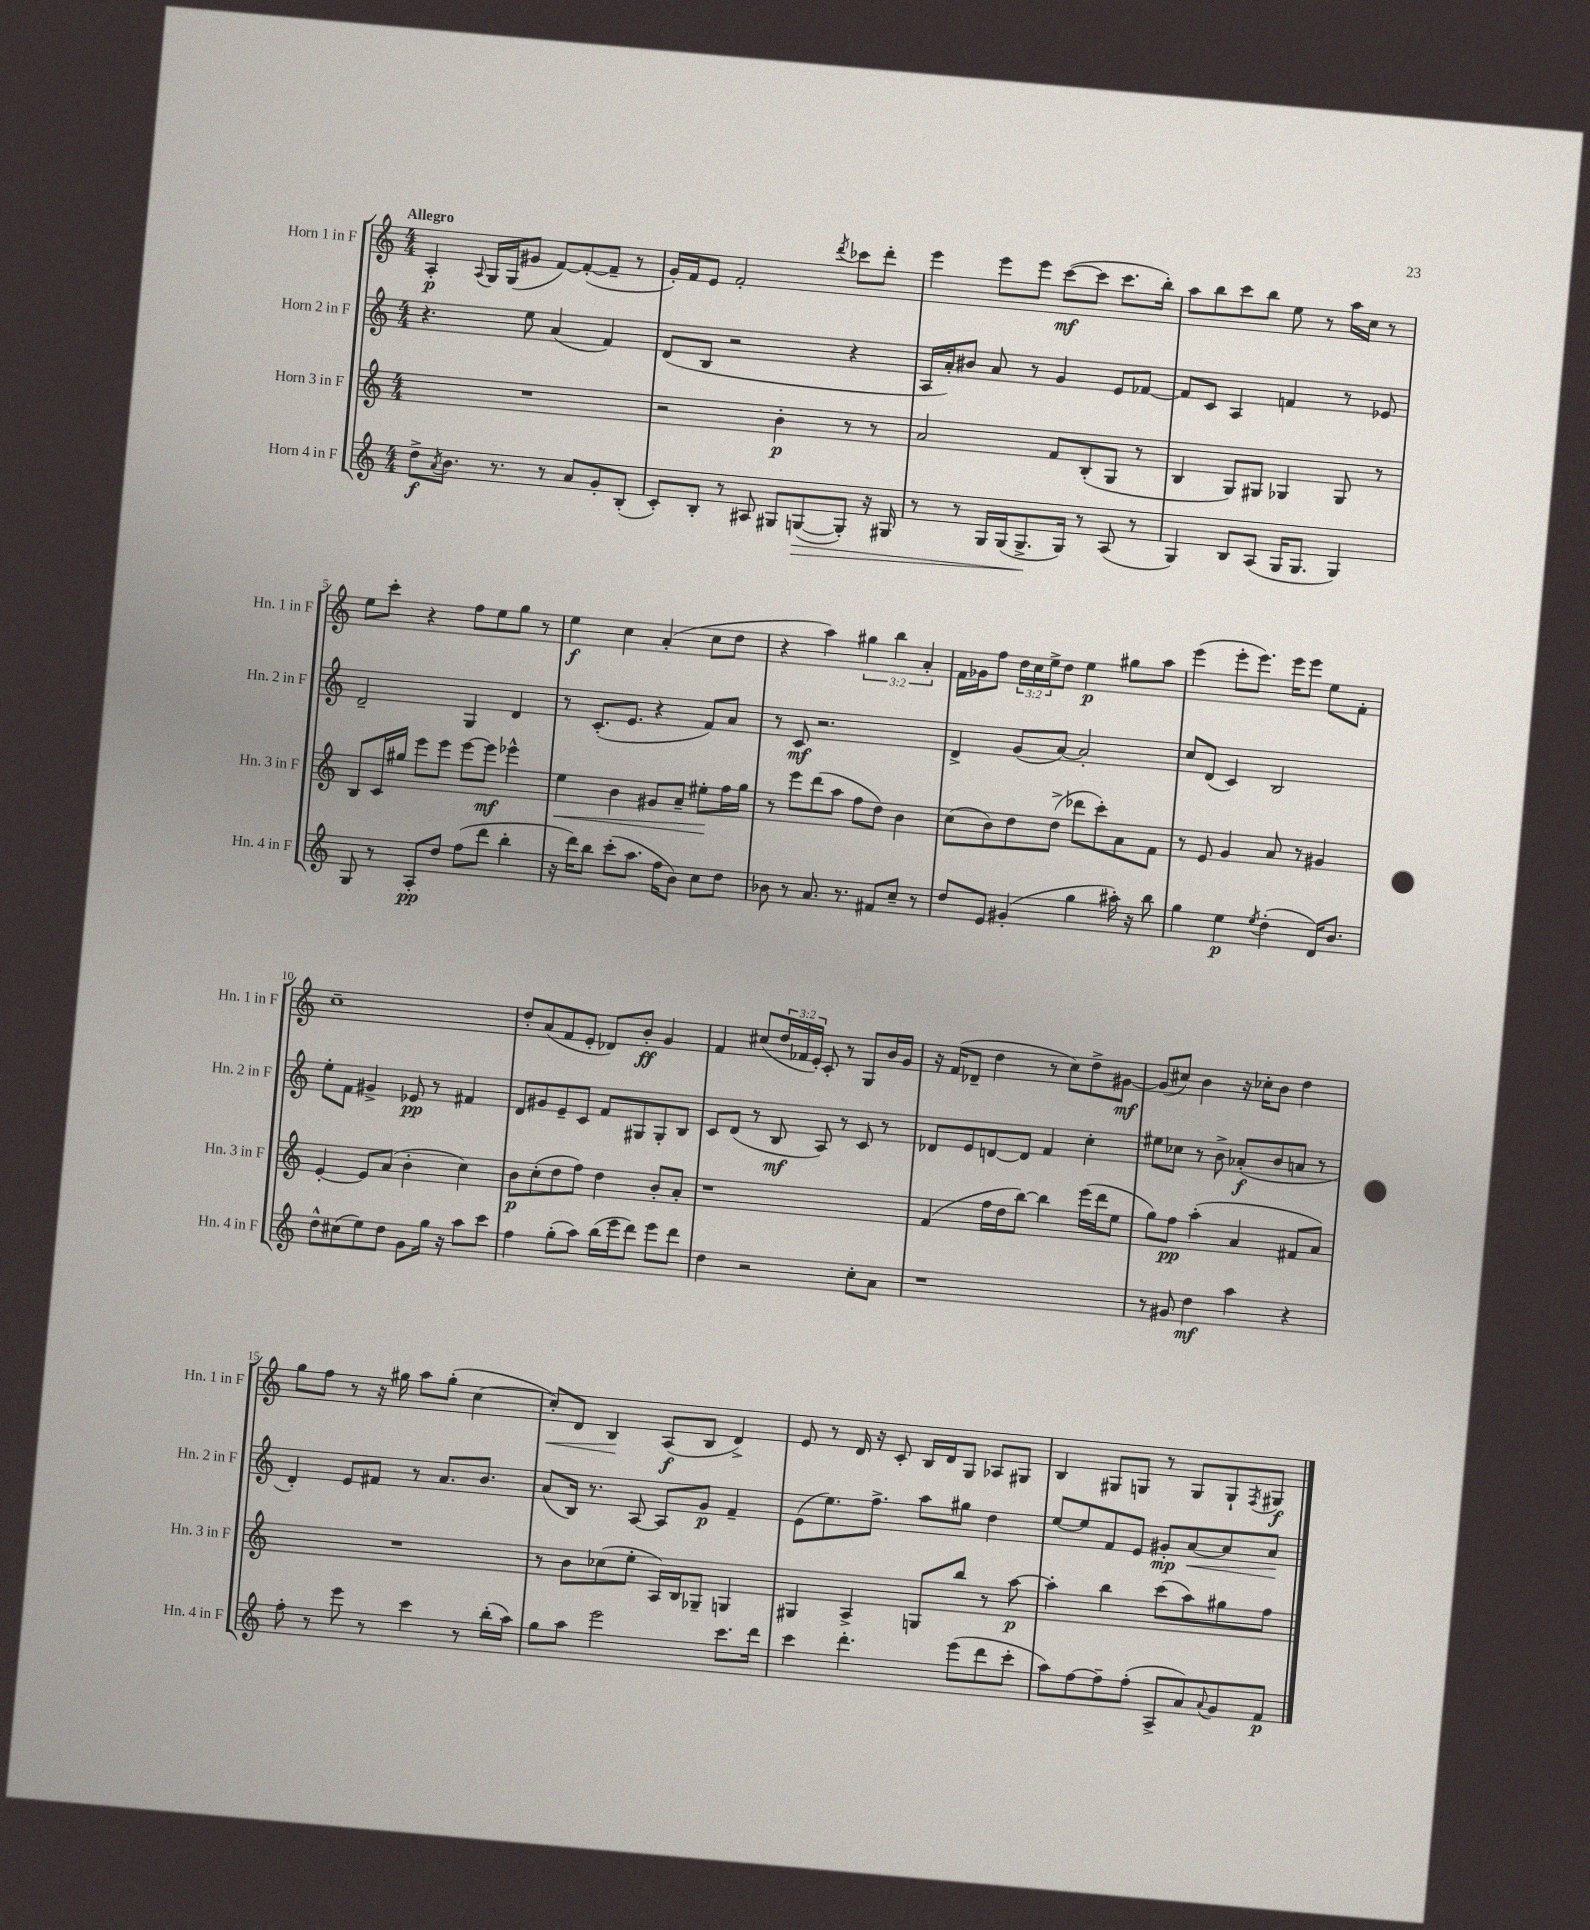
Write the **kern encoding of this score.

**kern	**kern	**kern	**kern
*staff4	*staff3	*staff2	*staff1
*clefG2	*clefG2	*clefG2	*clefG2
*k[]	*k[]	*k[]	*k[]
*M4/4	*M4/4	*M4/4	*M4/4
8dd^	1r	4.r	4A'
8qa	.	.	.
8.b	.	.	.
.	.	.	8qqA
.	.	.	16G
8.r	.	.	(16G
.	.	8ee	8g#
8r	.	(4a	[8f)
8a	.	.	(8f'_
8g'	.	4f)	8f~]
(8B'	.	.	8r
=	=	=	=
8c')	2r	(8d	16g')
.	.	.	16f
8B'	.	8B	8e
8r	.	2r	2f'
8A#	.	.	.
8G#	4b'	.	.
([8G	.	.	.
.	.	.	8qddd
8G'])	8r	4r	8ccc-
16r	8r	.	8ddd'
16G#	.	.	.
=	=	=	=
8r	2a	16A	4eee
.	.	16a')	.
8r	.	8b#	.
16G	.	8a	8eee
(16G	.	.	.
8.G^	.	8r	8eee
.	8f	4g	([8ccc
16G)	.	.	.
8r	(8B'	.	8ccc]
(8A	8G	8e	8.ccc
8r	8r	[8f-	.
.	.	.	16bb')
=	=	=	=
4G)	4B	8f-]	8aa
.	.	8c	8bb
8B	8G)	4A	8ccc
(8A	8G#	.	8bb
16G	4G-	4f	8ee
8.G	.	.	.
.	.	.	8r
4G)	8G-	8r	16aa
.	.	.	16cc
.	8r	8e-	8r
=	=	=	=
8G	8B	2d~	8ee
8r	16c	.	8ccc'
.	16gg#	.	.
8A'	8eee	.	4r
8dd	8eee	.	.
(8ff	[8eee	4G	8ff
8ddd	8eee]	.	8ee
4bb'	4eee-^^	4d	8gg
.	.	.	8r
=	=	=	=
16r	4ee	8r	4ee
16ddd)	.	.	.
8bb	.	(8.c'	.
(8ccc'	4b	.	4cc
.	.	8.e	.
8.aa	.	.	.
.	8g#	4r	(4a'
16ff	.	.	.
8b)	8a~	.	.
8cc	8ee#'	8f)	8cc
8dd	16ff	8a	8dd
.	16gg	.	.
=	=	=	=
8b-	8r	8r	4r
8r	8eee	8c	.
8.a	(8ddd	2.r	4aa)
.	8aa	.	.
8.r	.	.	.
.	8ff	.	6gg#
8f#	8dd)	.	.
.	.	.	6bb
8cc~	4b	.	.
.	.	.	6a'
8r	.	.	.
=	=	=	=
8dd	(8cc	4d^	16f
.	.	.	16g-
8e	8b)	.	8ff
(4g#'	8dd	(8g	24dd
.	.	.	24cc
.	.	.	24ee^
.	(8dd^	[8a)	8dd
4gg	8ddd-	2a']	4ee
.	8ccc')	.	.
16aa#')	8a	.	8gg#
16r	.	.	.
8bb	8f	.	8aa
=	=	=	=
4gg	8r	8cc	(4eee
.	8e	(8d	.
4ee	4g	4c)	8eee'
.	.	.	8.eee)
8qee	.	.	.
(4dd'	8a	2B	.
.	.	.	16eee
.	8r	.	8eee
16d)	4g#	.	8ee
8.b	.	.	.
.	.	.	8f'
=	=	=	=
8dd^^	[4e'	8ee'	1cc~
(8cc#	.	8f	.
8ee)	8e]	4g#^	.
8dd	(8a	.	.
8g	4b'	8e-	.
16gg	.	8r	.
16r	.	.	.
8aa	4cc)	4f#	.
8ccc	.	.	.
=	=	=	=
4ff	8b	8d	8dd'
.	(8cc'	8g#	(8a
(8gg'	8dd	8e~	8f
8aa)	8ff)	8c	8e'
(16bb	4dd	8f	8d-)
16eee	.	.	.
8ddd)	.	8G#	8b'
8eee	8b'	8G#'	4g
8ddd	8a'	8B	.
=	=	=	=
4dd	1r	8c	4f
.	.	(8d	.
2r	.	8r	(8cc#
.	.	8B	24dd
.	.	.	24f-
.	.	.	24e')
.	.	8A)	8c'
.	.	8r	8r
8cc'	.	8c	8G
8a	.	8r	16b
.	.	.	16g
=	=	=	=
1r	(4f	8d-	16r
.	.	.	(16f
.	.	8e	8d-~
.	16ff	[8d	4dd
.	16dd	.	.
.	[8bb)	8d]	.
.	4bb]	4f	8r
.	.	.	8cc)
.	(16eee	4cc'	8dd^
.	16ddd	.	.
.	8ee	.	[8g#
=	=	=	=
8r	8gg)	8ee#	(8g#]
8g#	8ff	8cc-	8cc#)
4dd	(4aa'	8r	4b
.	.	8b^	.
4aa	4a	(8a-'	16r
.	.	.	16cc-'
.	.	8b	8b
4r	8f#	8a	4dd
.	8a)	8r	.
=	=	=	=
8ff'	1r	4d')	8gg
8r	.	.	8ff
8eee	.	8e	8r
8r	.	8f#	16r
.	.	.	16gg#
4ccc	.	8r	8aa
.	.	8.a	(8gg#'
8r	.	.	[4cc
.	.	8.b	.
(16bb'	.	.	.
16aa)	.	.	.
=	=	=	=
8gg	8r	(8a	8cc'])
8aa	8b	16B)	8d
.	.	8.r	.
2eee	(8cc-	.	4B
.	8ee'	[8A	.
.	16A)	8A]	(8A
.	16B	.	.
.	8G-~	8g	8B
8.ccc	4G	4f~	4d^)
16ddd	.	.	.
=	=	=	=
4ccc	4G#	(8e	8e
.	.	8.ee)	8r
4.ddd'	4A^	.	16d
.	.	8.ff^	16r
.	.	.	8c'
.	8G	8aa	16B
.	.	.	16d
(8eee	8bb	8gg#	8G
8ddd	8r	4dd	8A-
8ccc'	[8aa	.	8G#
=	=	=	=
8aa)	4aa']	[8ee	4B
[8ff	.	8ee]	.
8ff~]	4bb	8f	8G#
(8ff'	.	8e	8G
8A^	(8ccc	8g#'	8r
8a)	8aa)	[8a	8G
8qqa	.	.	.
8g	8gg#	8a]	8G`
.	.	.	8qF
8f	8ff	8a	8G#
==	==	==	==
*-	*-	*-	*-
